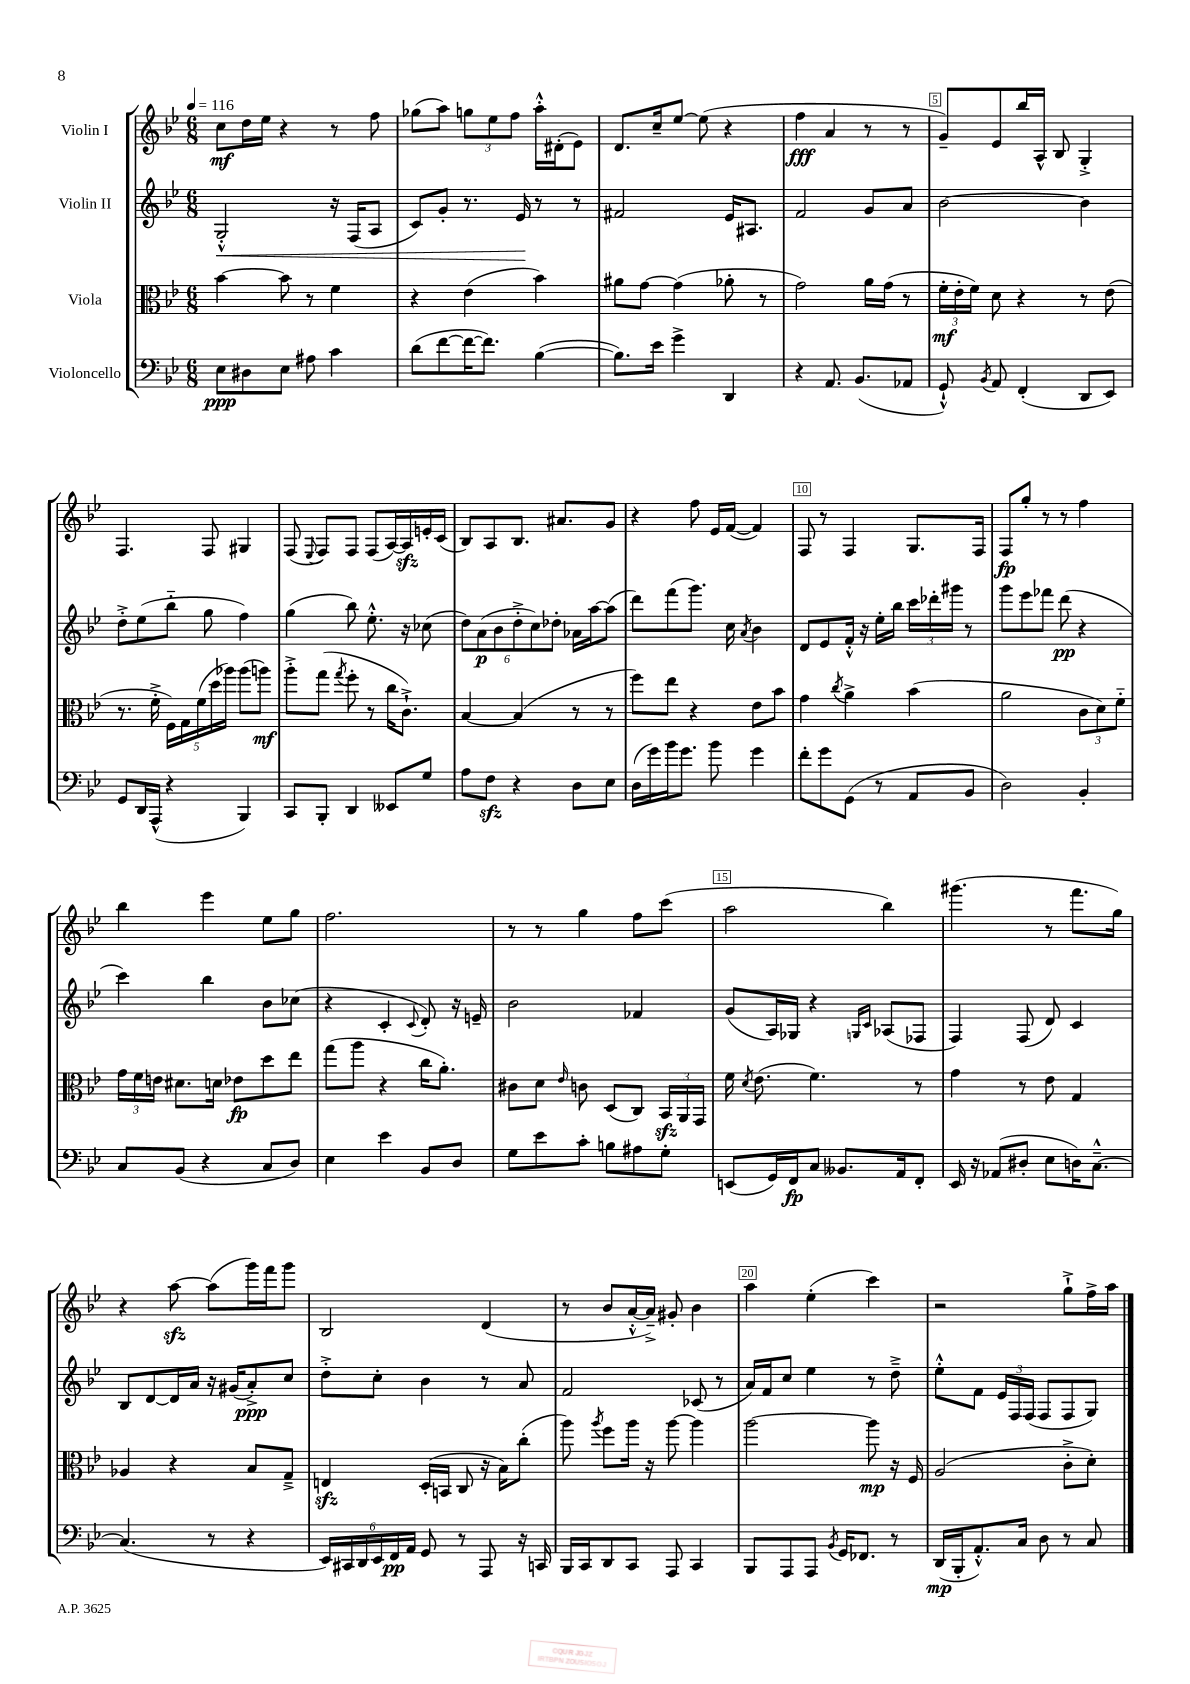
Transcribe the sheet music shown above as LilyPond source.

<<
\new StaffGroup <<
\new Staff = "s0" \with { instrumentName = "Violin I" } {
    \clef treble \key bes \major \numericTimeSignature \time 6/8 \tempo 4 = 116
    \autoBeamOff c''8[\mf d''16 ees''16] r4 r8 f''8 |
    ges''8[( a''8]) \tuplet 3/2 { g''8[ ees''8 f''8] } a''16[-.-^ dis'16-.( ees'8]) |
    d'8.[ c''16-- ees''8]~ ees''8( r4 |
    f''4\fff a'4 r8 r8 |
    g'8[--) ees'8 bes''16 a16]-^ bes8 g4-.-> |
    f4. f8 gis4 |
    f8( \appoggiatura { ees8 } f8[) f8] f8[( a16~) a16\sfz e'16-. c'16]( |
    bes8[) a8 bes8.] ais'8.[ g'8] |
    r4 f''8 ees'16[ f'16]~( f'4) |
    f8 r8 f4 g8.[ f16] |
    f8[\fp g''8]-. r8 r8 f''4 |
    bes''4 ees'''4 ees''8[ g''8] |
    f''2. |
    r8 r8 g''4 f''8[ c'''8]( |
    a''2 bes''4) |
    gis'''4.( r8 f'''8.[ g''16]) |
    r4 a''8~\sfz a''8[( g'''16) f'''16 g'''8] |
    bes2 d'4( |
    r8 bes'8[ a'16~-.-^ a'16]--->) gis'8-. bes'4 |
    a''4 ees''4-.( c'''4) |
    r2 g''8[-!-> f''16-> a''16] \bar "|." |
}
\new Staff = "s1" \with { instrumentName = "Violin II" } {
    \clef treble \key bes \major \numericTimeSignature \time 6/8
    \autoBeamOff g2-.-^\< r16 f16[( a8] |
    c'8[) g'8]-. r8. ees'16\! r8 r8 |
    fis'2 ees'16[ ais8.] |
    f'2 g'8[ a'8] |
    bes'2~ bes'4 |
    d''8[-.-> ees''8( bes''8]-_ g''8 f''4) |
    g''4( bes''8) ees''8.-.-^ r16 ces''8( |
    \tuplet 6/4 { d''8[) a'8\p( bes'8 d''8-.-> c''8) des''8]-. } aes'16[ a''16~ a''8]( |
    d'''8[) f'''8( g'''8.]) c''16 \acciaccatura { a'8 } bes'4 |
    d'8[ ees'8 f'16]-.-^ r16 ees''16[-. bes''16] \tuplet 3/2 { c'''16[ des'''16-. gis'''16] } r8 |
    g'''8[ ees'''8 fes'''8] d'''8\pp( r4 |
    c'''4) bes''4 bes'8[ ces''8]( |
    r4 c'4-. \appoggiatura { c'8 } d'8-.) r16 e'16-- |
    bes'2 fes'4 |
    g'8[( a16) ges16] r4 \grace { g16[ c'16] } aes8[( fes8] |
    f4) f8( d'8) c'4 |
    bes8[ d'8~ d'16 a'16] r16 gis'16[( a'8-.->\ppp) c''8] |
    d''8[-.-> c''8]-. bes'4 r8 a'8 |
    f'2 ces'8( r8 |
    a'16[) f'16 c''8] ees''4 r8 d''8---> |
    ees''8[-.-^ f'8] \tuplet 3/2 { ees'16[ f16 f16]( } f8[ f8 g8]) \bar "|." |
}
\new Staff = "s2" \with { instrumentName = "Viola" } {
    \clef alto \key bes \major \numericTimeSignature \time 6/8
    \autoBeamOff bes'4~ bes'8 r8 f'4 |
    r4 ees'4( bes'4) |
    ais'8[ g'8]~ g'4( aes'8-. r8 |
    g'2) a'16[ g'16]( r8 |
    \tuplet 3/2 { f'16[-.\mf ees'16-. f'16]) } d'8 r4 r8 ees'8( |
    r8. f'16-.-> \tuplet 5/4 { f16[) g16 f'16( d''16 aes''16]) } aes''8[( a''8]\mf) |
    a''8[-.-> g''8]( \acciaccatura { g''8 } f''8-. r8 c''16[ c'8.]-!->) |
    bes4~ bes4( r8 r8 |
    f''8[) ees''8] r4 ees'8[ bes'8] |
    g'4 \acciaccatura { c''8 } a'4-> bes'4( |
    a'2 \tuplet 3/2 { c'8[ d'8) f'8]-_ } |
    \tuplet 3/2 { g'16[ f'16 e'16] } dis'8.[ d'16] ees'8[\fp d''8 ees''8] |
    g''8[( a''8] r4 c''16[ a'8.]-.) |
    cis'8[ d'8] \grace { ees'16 } c'8 d8[( c8]) \tuplet 3/2 { bes,16[\sfz a,16 g,16] } |
    f'16 \acciaccatura { d'8 } ees'8.( f'4.) r8 |
    g'4 r8 ees'8 g4 |
    aes4 r4 bes8[ g8]---> |
    e4\sfz d16[-.( b,16] c8 r16 bes16[) c''8]-.( |
    a''8) \acciaccatura { a''8 } f''8[ a''16] r16 a''8~ a''4 |
    a''2~ a''8\mp r16 f16 |
    a2( c'8[-.-> d'8]-.) \bar "|." |
}
\new Staff = "s3" \with { instrumentName = "Violoncello" } {
    \clef bass \key bes \major \numericTimeSignature \time 6/8
    \autoBeamOff ees8[\ppp dis8 ees8] ais8 c'4 |
    d'8[( f'8~ f'16~ f'8.]) bes4~( |
    bes8.[) ees'16] g'4-> d,4 |
    r4 a,8. bes,8.[( aes,8] |
    g,8-!-^) \acciaccatura { bes,8 } a,8 f,4-.( d,8[ ees,8]) |
    g,8[ d,16 a,,16]-^( r4 bes,,4) |
    c,8[ bes,,8]-. d,4 eeses,8[ g8] |
    a8[ f8]\sfz r4 d8[ ees8] |
    d16[( g'16) bes'16 g'8.] bes'8 g'4 |
    f'8[-. g'8 g,8]( r8 a,8[ bes,8] |
    d2) bes,4-. |
    c8[ bes,8]( r4 c8[ d8]) |
    ees4 ees'4 bes,8[ d8] |
    g8[ ees'8 c'8]-. b8[ ais8 g8]-. |
    e,8[( g,16) f,16\fp c8] beses,8.[ a,16 f,8]-. |
    ees,16 r16 aes,8[( dis8]-. ees8[ d16) c8.]~---^ |
    c4.( r8 r4 |
    \tuplet 6/4 { ees,16[) cis,16 d,16 ees,16 f,16\pp a,16] } g,8 r8 a,,8 r16 c,16 |
    bes,,16[ c,16 d,8 c,8] a,,8 c,4 |
    bes,,8[ a,,8 a,,8] \acciaccatura { bes,8 } g,16[ fes,8.] r8 |
    d,16[\mp( bes,,16-. a,8.-.-^) c16] d8 r8 c8 \bar "|." |
}
>>
>>
\layout { \context { \Score \override BarNumber.break-visibility = ##(#f #t #t) barNumberVisibility = #(every-nth-bar-number-visible 5) \override BarNumber.stencil = #(make-stencil-boxer 0.1 0.3 ly:text-interface::print) } }
